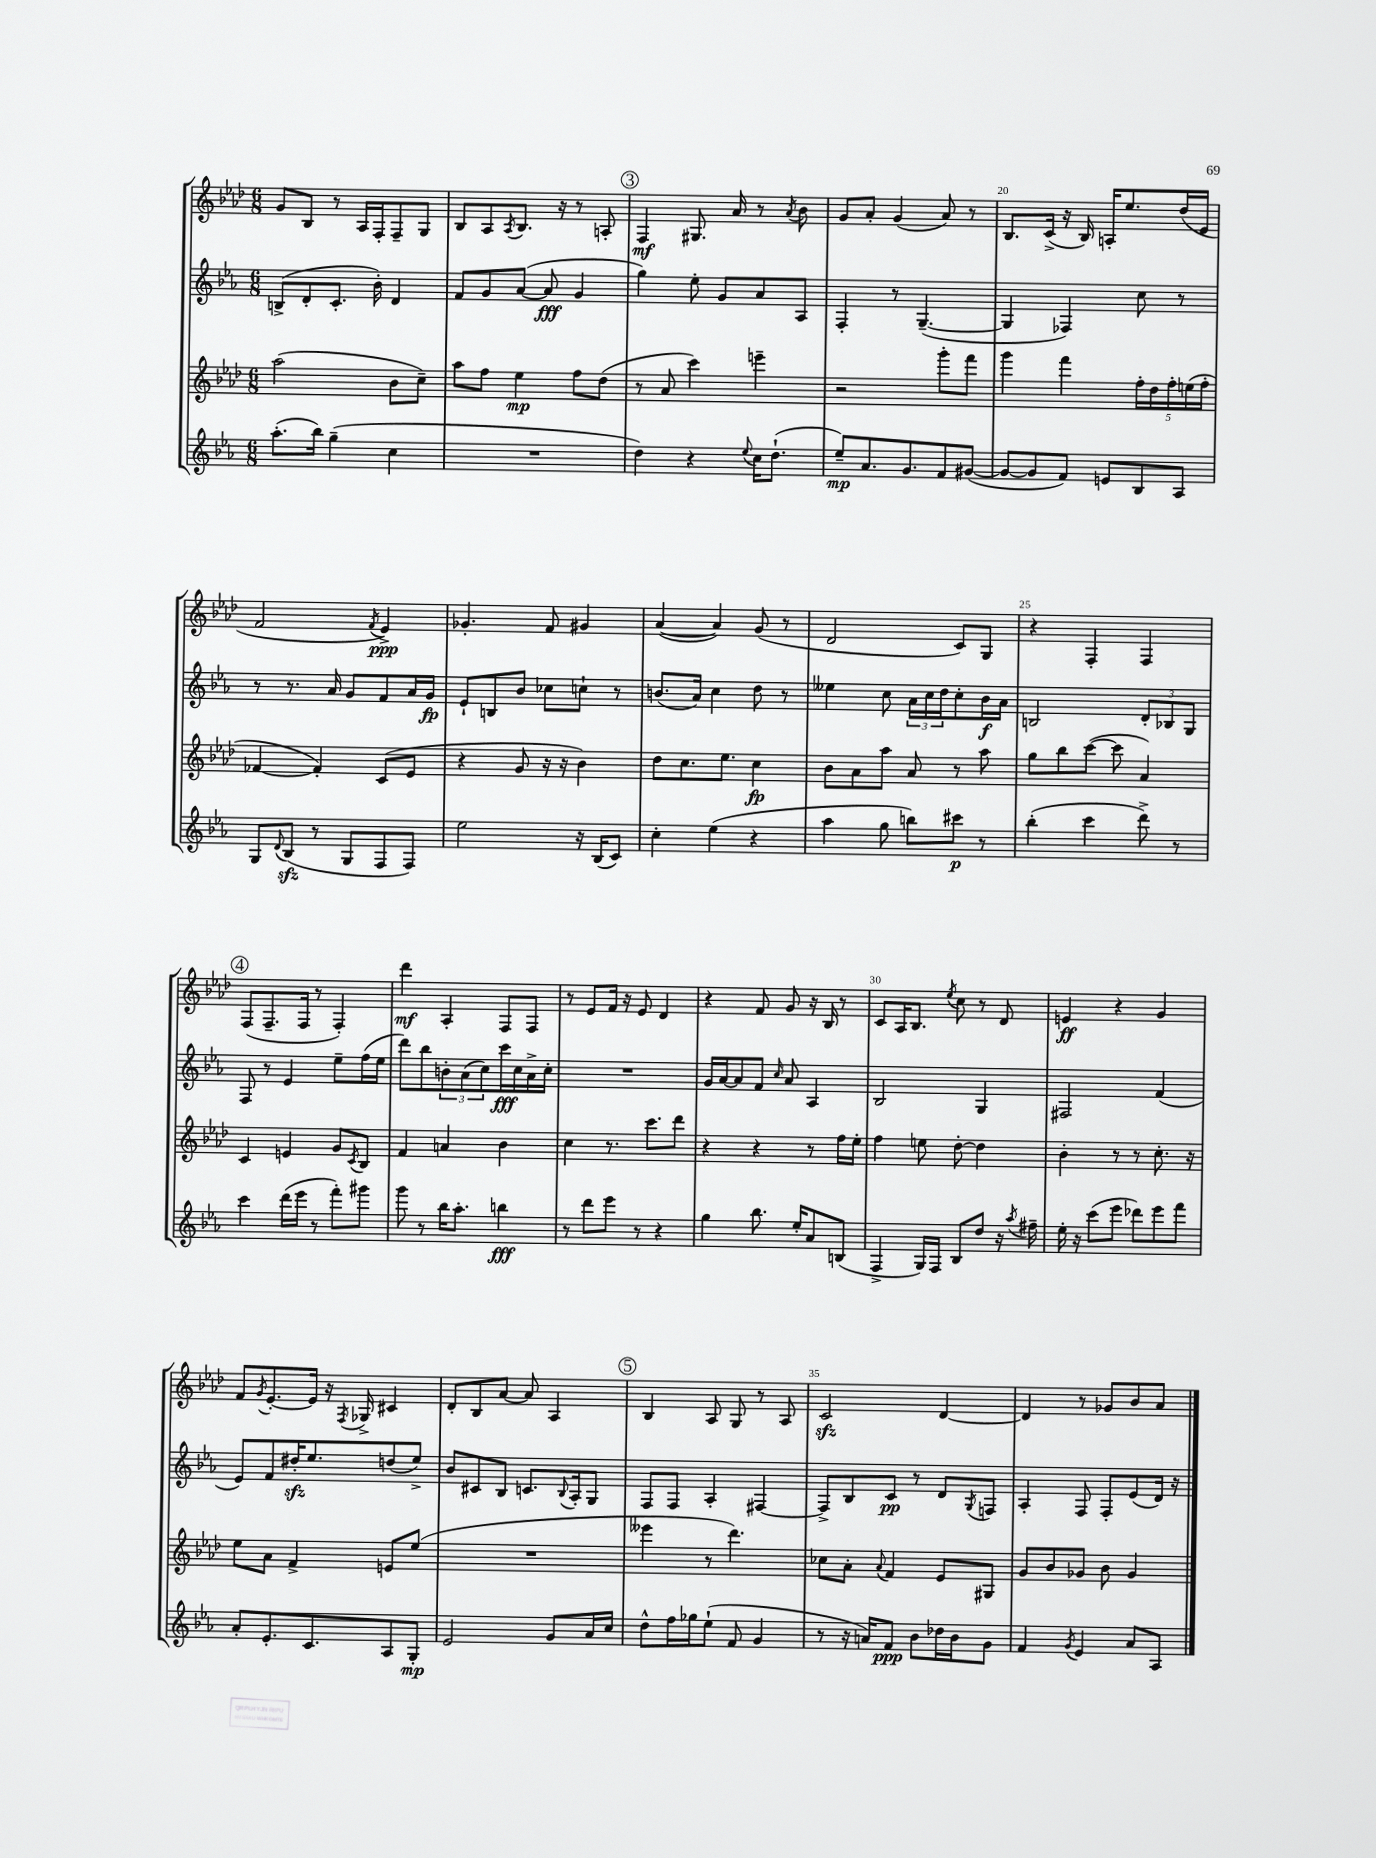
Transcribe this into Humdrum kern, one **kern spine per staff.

**kern	**kern	**kern	**kern
*staff4	*staff3	*staff2	*staff1
*clefG2	*clefG2	*clefG2	*clefG2
*k[b-e-a-]	*k[b-e-a-d-]	*k[b-e-a-]	*k[b-e-a-d-]
*M6/8	*M6/8	*M6/8	*M6/8
(8.aa-'	(2aa-	(8B^	8g
.	.	8d'	8B-
16bb-)	.	.	.
(4gg~	.	8.c'	8r
.	.	.	16A-
.	.	16b-')	16F'
4cc	8b-	4d	8F~
.	8cc~)	.	8G
=	=	=	=
2.r	8aa-	8f	8B-
.	8ff	8g	8A-
.	.	.	8qA-
.	4ee-	([8a-	8.B-
.	.	8a-]	.
.	.	.	16r
.	8ff	4g	8r
.	(8dd-	.	8A'
=	=	=	=
4dd)	8r	4gg)	4F
.	8a-	.	.
4r	4ccc)	8ee-'	8.G#
.	.	8g	.
.	.	.	16a-
8qqee-	.	.	.
16cc	4eee~	8a-	8r
(8.dd`	.	.	.
.	.	.	8qa-
.	.	8A-	8b-
=	=	=	=
8ee-~)	2r	4F'	8g
8.a-	.	.	8a-'
.	.	8r	(4g
8.g	.	.	.
.	.	([4.G~	.
8f	8ggg'	.	8a-)
([8g#	8fff	.	8r
=	=	=	=
8g#_	4ggg	4G]	8.B-
8g#]	.	.	.
.	.	.	(16c^
8f)	4fff	4F-)	16r
.	.	.	16B-)
8e	.	.	16A'
.	.	.	8.ee-
8B-	20ff'	8cc	.
.	20dd-	.	.
.	20ff'	.	.
8A-	.	8r	(16dd-
.	(20ee	.	.
.	.	.	16e-
.	20ff'	.	.
=	=	=	=
8G	[4f-	8r	2f
8qqd	.	.	.
(8B-	.	8.r	.
8r	4f-'])	.	.
.	.	16a-	.
8G	.	8g	.
.	.	.	8qf
8F	(8c	8f	4e-^)
8F)	8e-	16a-	.
.	.	16g	.
=	=	=	=
2ee-	4r	8e-`	4.g-'
.	.	8B	.
.	8g	8b-	.
.	16r	8cc-	8f
.	16r	.	.
16r	4b-)	8cc`	4g#
(16B-	.	.	.
8c)	.	8r	.
=	=	=	=
4cc'	8dd-	(8.b	([4a-
.	8.cc	.	.
.	.	16a-)	.
(4ee-	.	4cc	4a-])
.	8.ee-	.	.
4r	4cc	8dd	(8g
.	.	8r	8r
=	=	=	=
4aa-	8b-	4ee--	2d-
.	8a-	.	.
8gg	8aa-	8cc	.
8bb)	8a-	24a-	.
.	.	24cc	.
.	.	24dd	.
8ccc#	8r	8cc'	8c)
8r	8aa-	16b-	8G
.	.	16a-	.
=	=	=	=
(4bb-'	8gg	2B	4r
.	8bb-	.	.
4ccc	([8ccc	.	4F'
.	8ccc]	.	.
8ddd^)	4a-)	12d'	4F
.	.	12B-	.
8r	.	.	.
.	.	12G	.
=	=	=	=
4ccc	4c	8F	(8F
.	.	8r	8.F~
(16ddd	4e	4e-	.
16eee-	.	.	16F
8r	.	.	8r
8fff')	8g	8ee-~	4F')
.	8qc	.	.
8ggg#	8B-	(16ff	.
.	.	16ee-	.
=	=	=	=
8ggg	4f	8ddd)	4ddd-
8r	.	8bb-	.
16bb-	4a	12b'	4A-'
8.aa-'	.	.	.
.	.	(12a-	.
.	.	12cc)	.
4bb	4b-	16ccc	8F
.	.	16cc	.
.	.	16a-^	8F
.	.	16cc'	.
=	=	=	=
8r	4cc	2.r	8r
8ddd	.	.	8e-
8eee-	8.r	.	16f
.	.	.	16r
8r	.	.	8e-
.	8.ccc	.	.
4r	.	.	4d-
.	8ddd-	.	.
=	=	=	=
4gg	4r	16g	4r
.	.	[16a-	.
.	.	8a-]	.
8.bb-	4r	8f	8f
.	.	16qqcc	.
.	.	8a-	8g
16ee-'	.	.	.
8a-	8r	4A-	16r
.	.	.	16B-
(8B	16ff	.	8r
.	16ee-'	.	.
=	=	=	=
4F^	4ff	2B-	8c
.	.	.	16A-
.	.	.	8.B-
16G)	8ee	.	.
16F	.	.	.
.	.	.	8qee-
8B-	[8dd-'	.	8cc
8dd	4dd-]	4G	8r
16r	.	.	8d-
8qaa-	.	.	.
16ff#~	.	.	.
=	=	=	=
16ee-'	4b-'	2F#	4e
16r	.	.	.
(8ccc	.	.	.
8eee-	8r	.	4r
8ddd-)	8r	.	.
8eee-	8.cc'	(4f	4g
8fff	.	.	.
.	16r	.	.
=	=	=	=
8a-'	8ee-	8e-)	8f
.	.	.	8qg
8.e-'	8a-	8f	[8.e-'
.	4f^	16dd#'	.
8.c	.	8.ee-	16e-]
.	.	.	16r
.	.	.	8qF
.	.	.	16G-^
8A-	8e	(8dd	4c#
8G'	(8ee-	8ee-^)	.
=	=	=	=
2e-	2.r	8b-	8d-'
.	.	8c#	8B-
.	.	8B-	[8a-
.	.	8.c	8a-]
8g	.	.	4A-
.	.	8qqB-	.
.	.	16A-'	.
16a-	.	8G	.
16cc	.	.	.
=	=	=	=
8dd^^	4eee--	8F	4B-
16ff	.	8F	.
16gg-	.	.	.
(8ee-`	8r	4A-'	8A-
8f	4.ddd-)	.	8G
4g	.	[4F#	8r
.	.	.	8A-
=	=	=	=
8r	8cc-	8F#^]	2c
16r	8a-'	8B-	.
16a)	.	.	.
.	8qqa-	.	.
8f	4f	8c	.
8b-	.	8r	.
16dd-	8e-	8d	[4d-
16b-	.	.	.
.	.	8qG	.
8g	8G#	8F	.
=	=	=	=
4f	8g	4A-'	4d-]
.	8b-	.	.
8qg	.	.	.
4e-	8g-	8F	8r
.	8b-	8F'	8g-
8a-	4g-	(8e-	8b-
8A-	.	16d)	8a-
.	.	16r	.
==	==	==	==
*-	*-	*-	*-
